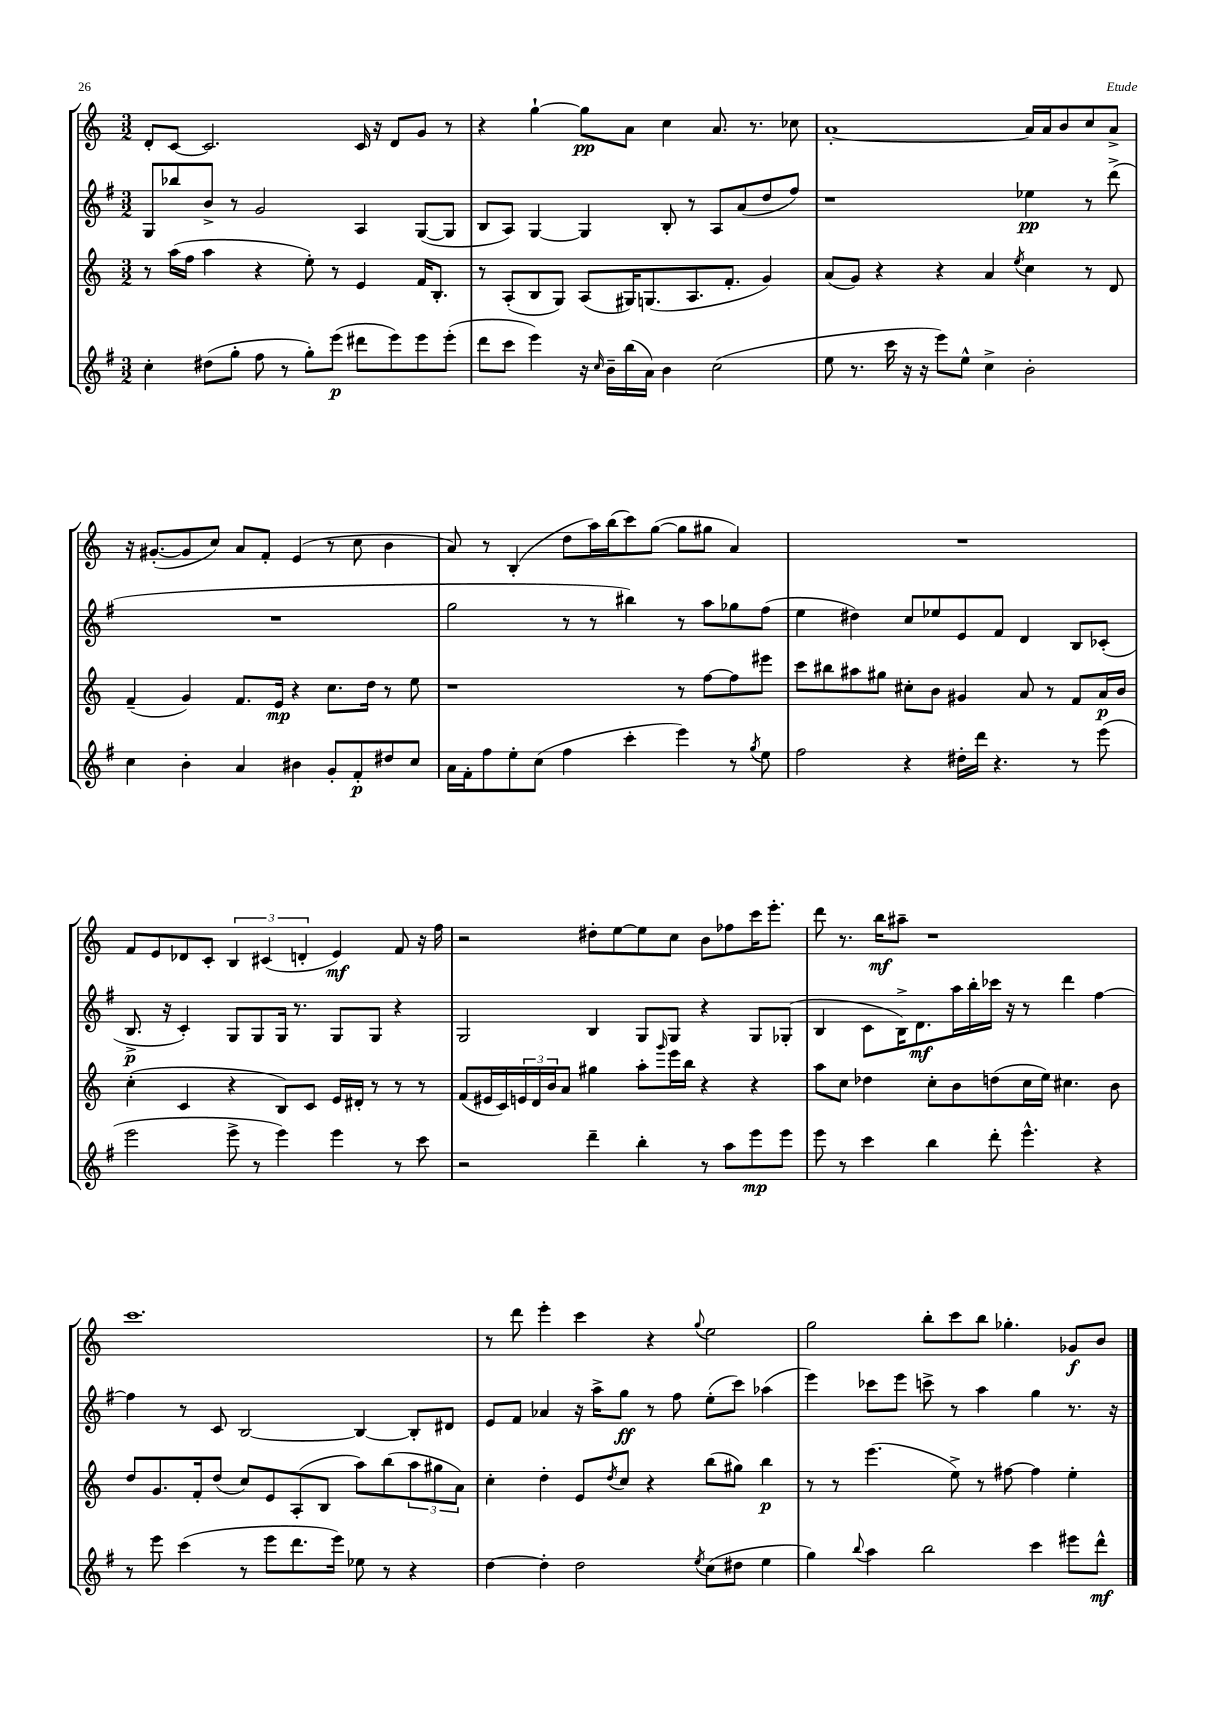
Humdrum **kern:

**kern	**dynam	**kern	**dynam	**kern	**dynam	**kern	**dynam
*part4	*part4	*part3	*part3	*part2	*part2	*part1	*part1
*staff4	*staff4	*staff3	*staff3	*staff2	*staff2	*staff1	*staff1
*clefG2	*	*clefG2	*	*clefG2	*	*clefG2	*
*k[f#]	*	*k[]	*	*k[f#]	*	*k[]	*
*M3/2	*	*M3/2	*	*M3/2	*	*M3/2	*
=109	=109	=109	=109	=109	=109	=109	=109
4cc'\	.	8r	.	8G/L	.	8d'/L	.
.	.	(16aa\LL	.	8bb-X/	.	[8c/J	.
.	.	16ff\JJ	.	.	.	.	.
(8dd#X\L	.	4aa\	.	8b^/J	.	2.c/]	.
8gg'\J	.	.	.	8r	.	.	.
8ff#\	.	4r	.	2g/	.	.	.
8r	.	.	.	.	.	.	.
8gg'\L)	.	8ee'\)	.	.	.	.	.
(8eee\J	p	8r	.	.	.	.	.
8ddd#X\L	.	4e/	.	4A/	.	16c/	.
.	.	.	.	.	.	16r	.
8eee\)	.	.	.	.	.	8d/L	.
8eee\	.	16f/KL	.	([8G/L	.	8g/J	.
.	.	8.B'/J	.	.	.	.	.
(8eee'\J	.	.	.	8G/J]	.	8r	.
=110	=110	=110	=110	=110	=110	=110	=110
8ddd\L	.	8r	.	8B/L	.	4r	.
8ccc\J	.	(8A'/L	.	8A/J)	.	.	.
4eee\)	.	8B/	.	[4G/	.	[4gg`\	.
.	.	8G/J)	.	.	.	.	.
16r	.	(8A/L	.	4G/]	.	8gg\L]	pp
16qqcc/	.	.	.	.	.	.	.
16b~\LL	.	.	.	.	.	.	.
(16bb\	.	16G#X/K)	.	.	.	8a\J	.
16a\JJ)	.	(8.Gn/	.	.	.	.	.
4b\	.	.	.	8B'/	.	4cc\	.
.	.	8.A/	.	8r	.	.	.
(2cc\	.	.	.	8A/L	.	8.a/	.
.	.	8.f'/J	.	.	.	.	.
.	.	.	.	(8a/	.	.	.
.	.	.	.	.	.	8.r	.
.	.	4g/)	.	8dd/	.	.	.
.	.	.	.	8ff#/J)	.	8cc-X\	.
=111	=111	=111	=111	=111	=111	=111	=111
8ee\	.	(8a/L	.	1r	.	[1a'	.
8.r	.	8g/J)	.	.	.	.	.
.	.	4r	.	.	.	.	.
16ccc\	.	.	.	.	.	.	.
16r	.	.	.	.	.	.	.
16r	.	.	.	.	.	.	.
8eee\L)	.	4r	.	.	.	.	.
8ee^^\J	.	.	.	.	.	.	.
4cc^\	.	4a/	.	.	.	.	.
.	.	8qee/	.	.	.	.	.
2b'\	.	4cc\	.	4ee-X\	pp	16a/LL]	.
.	.	.	.	.	.	16a/J	.
.	.	.	.	.	.	8b/	.
.	.	8r	.	8r	.	8cc/	.
.	.	8d/	.	(8ddd^\	.	8a^/J	.
!!LO:LB:g=z
=112	=112	=112	=112	=112	=112	=112	=112
4cc\	.	(4f~/	.	1.r	.	16r	.
.	.	.	.	.	.	([8.g#X'/L	.
4b'\	.	4g/)	.	.	.	8g#/]	.
.	.	.	.	.	.	8cc/J)	.
4a/	.	8.f/L	.	.	.	8a/L	.
.	.	.	.	.	.	8f'/J	.
.	.	16e/Jk	mp	.	.	.	.
4b#X\	.	4r	.	.	.	(4e/	.
8g'/L	.	8.cc\L	.	.	.	8r	.
8f#'/	p	.	.	.	.	8cc\	.
.	.	16dd\Jk	.	.	.	.	.
8dd#X/	.	8r	.	.	.	4b\	.
8cc/J	.	8ee\	.	.	.	.	.
=113	=113	=113	=113	=113	=113	=113	=113
16a\LL	.	1r	.	2gg\	.	8a/)	.
16f#'\J	.	.	.	.	.	.	.
8ff#\	.	.	.	.	.	8r	.
8ee'\	.	.	.	.	.	(4B'/	.
(8cc\J	.	.	.	.	.	.	.
4ff#\	.	.	.	8r	.	8dd\L	.
.	.	.	.	8r	.	16aa\L)	.
.	.	.	.	.	.	(16bb\J	.
4ccc'\	.	.	.	4bb#X\)	.	8ccc\)	.
.	.	.	.	.	.	([8gg\J	.
4eee\)	.	8r	.	8r	.	8gg\L]	.
.	.	[8ff\L	.	8aa\L	.	8gg#X\J	.
8r	.	8ff\]	.	8gg-X\	.	4a/)	.
8qgg/	.	.	.	.	.	.	.
8ee\	.	8eee#X\J	.	(8ff#\J	.	.	.
=114	=114	=114	=114	=114	=114	=114	=114
2ff#\	.	8ccc\L	.	4ee\	.	1.r	.
.	.	8bb#X\	.	.	.	.	.
.	.	8aa#X\	.	4dd#X\)	.	.	.
.	.	8gg#X\J	.	.	.	.	.
4r	.	8cc#X'\L	.	8cc/L	.	.	.
.	.	8b\J	.	8ee-X/	.	.	.
16dd#X'\LL	.	4g#X/	.	8e/	.	.	.
16ddd\JJ	.	.	.	.	.	.	.
4.r	.	.	.	8f#/J	.	.	.
.	.	8a/	.	4d/	.	.	.
.	.	8r	.	.	.	.	.
8r	.	8f/L	.	8B/L	.	.	.
(8eee\	.	16a/L	p	(8c-X'/J	.	.	.
.	.	16b/JJ	.	.	.	.	.
!!LO:LB:g=z
=115	=115	=115	=115	=115	=115	=115	=115
2eee\	.	(4cc'\	.	8.B^/	p	8f/L	.
.	.	.	.	.	.	8e/	.
.	.	.	.	16r	.	.	.
.	.	4c/	.	4c'/)	.	8d-X/	.
.	.	.	.	.	.	8c'/J	.
8eee^\	.	4r	.	8G/L	.	6B/	.
8r	.	.	.	8G/	.	.	.
.	.	.	.	.	.	(6c#X/	.
4eee\)	.	8B/L)	.	16G/Jk	.	.	.
.	.	.	.	8.r	.	.	.
.	.	.	.	.	.	6dn'/	.
.	.	8c/J	.	.	.	.	.
4eee\	.	16e/LL	.	8G/L	.	4e/)	mf
.	.	16d#X'/JJ	.	.	.	.	.
.	.	8r	.	8G/J	.	.	.
8r	.	8r	.	4r	.	8f/	.
8ccc\	.	8r	.	.	.	16r	.
.	.	.	.	.	.	16ff\	.
=116	=116	=116	=116	=116	=116	=116	=116
2r	.	(8f/L	.	2G/	.	2r	.
.	.	16e#X/L	.	.	.	.	.
.	.	16c/)	.	.	.	.	.
.	.	24en/	.	.	.	.	.
.	.	24d/	.	.	.	.	.
.	.	24b/J	.	.	.	.	.
.	.	8a/J	.	.	.	.	.
4ddd~\	.	4gg#X\	.	4B/	.	8dd#X'\L	.
.	.	.	.	.	.	[8ee\	.
4bb'\	.	8aa'\L	.	8G/L	.	8ee\]	.
.	.	16qqggg/	.	.	.	.	.
.	.	16eee\L	.	8G/J	.	8cc\J	.
.	.	16bb\JJ	.	.	.	.	.
8r	.	4r	.	4r	.	8b\L	.
8aa\L	.	.	.	.	.	8ff-X\	.
8eee\	mp	4r	.	8G/L	.	16ccc\K	.
.	.	.	.	.	.	8.eee'\J	.
8eee\J	.	.	.	(8G-X'/J	.	.	.
=117	=117	=117	=117	=117	=117	=117	=117
8eee\	.	8aa\L	.	4B/	.	8ddd\	.
8r	.	8cc\J	.	.	.	8.r	.
4ccc\	.	4dd-X\	.	8c\L	.	.	.
.	.	.	.	.	.	16bb\KL	mf
.	.	.	.	16B^\K)	.	8aa#X~\J	.
.	.	.	.	8.d\	mf	.	.
4bb\	.	8cc'\L	.	.	.	1r	.
.	.	8b\	.	16aa\L	.	.	.
.	.	.	.	16bb'\	.	.	.
8ddd'\	.	(8ddn\	.	16ccc-X\JJ	.	.	.
.	.	.	.	16r	.	.	.
4.eee^^\	.	16cc\L	.	8r	.	.	.
.	.	16ee\JJ)	.	.	.	.	.
.	.	4.cc#X\	.	4ddd\	.	.	.
4r	.	.	.	[4ff#\	.	.	.
.	.	8b\	.	.	.	.	.
!!LO:LB:g=z
=118	=118	=118	=118	=118	=118	=118	=118
8r	.	8dd/L	.	4ff#\]	.	1.ccc	.
8eee\	.	8.g/	.	.	.	.	.
(4ccc\	.	.	.	8r	.	.	.
.	.	16f'/k	.	.	.	.	.
.	.	(8dd/J	.	8c/	.	.	.
8r	.	8cc/L)	.	[2B/	.	.	.
8eee\L	.	8e/	.	.	.	.	.
8.ddd\	.	(8A'/	.	.	.	.	.
.	.	8B/J	.	.	.	.	.
16eee\Jk)	.	.	.	.	.	.	.
8ee-X\	.	8aa\L)	.	4B/_	.	.	.
8r	.	(8bb\	.	.	.	.	.
4r	.	12aa\	.	8B'/L]	.	.	.
.	.	12gg#X\	.	.	.	.	.
.	.	.	.	8d#X/J	.	.	.
.	.	12a\J)	.	.	.	.	.
=119	=119	=119	=119	=119	=119	=119	=119
[4dd\	.	4cc'\	.	8e/L	.	8r	.
.	.	.	.	8f#/J	.	8ddd\	.
4dd'\]	.	4dd'\	.	4a-X/	.	4eee'\	.
2dd\	.	8e/L	.	16r	.	4ccc\	.
.	.	.	.	16aa^\KL	.	.	.
.	.	8qdd/	.	.	.	.	.
.	.	8cc/J	.	8gg\J	ff	.	.
.	.	4r	.	8r	.	4r	.
.	.	.	.	8ff#\	.	.	.
8qee/	.	.	.	.	.	8qqgg/	.
(8cc\L	.	(8bb\L	.	(8ee'\L	.	2ee\	.
8dd#X\J	.	8gg#X\J)	.	8ccc\J)	.	.	.
4ee\	.	4bb\	p	(4aa-X\	.	.	.
=120	=120	=120	=120	=120	=120	=120	=120
4gg\)	.	8r	.	4eee\)	.	2gg\	.
.	.	8r	.	.	.	.	.
8qqbb/	.	.	.	.	.	.	.
4aa\	.	(4.eee\	.	8ccc-X\L	.	.	.
.	.	.	.	8eee\J	.	.	.
2bb\	.	.	.	8cccn^\	.	8bb'\L	.
.	.	8ee^\)	.	8r	.	8ccc\	.
.	.	8r	.	4aa\	.	8bb\J	.
.	.	[8ff#X\	.	.	.	4.gg-X'\	.
4ccc\	.	4ff#\]	.	4gg\	.	.	.
8eee#X\L	.	4ee'\	.	8.r	.	8g-X/L	f
8ddd^^\J	mf	.	.	.	.	8b/J	.
.	.	.	.	16r	.	.	.
==	==	==	==	==	==	==	==
*-	*-	*-	*-	*-	*-	*-	*-
